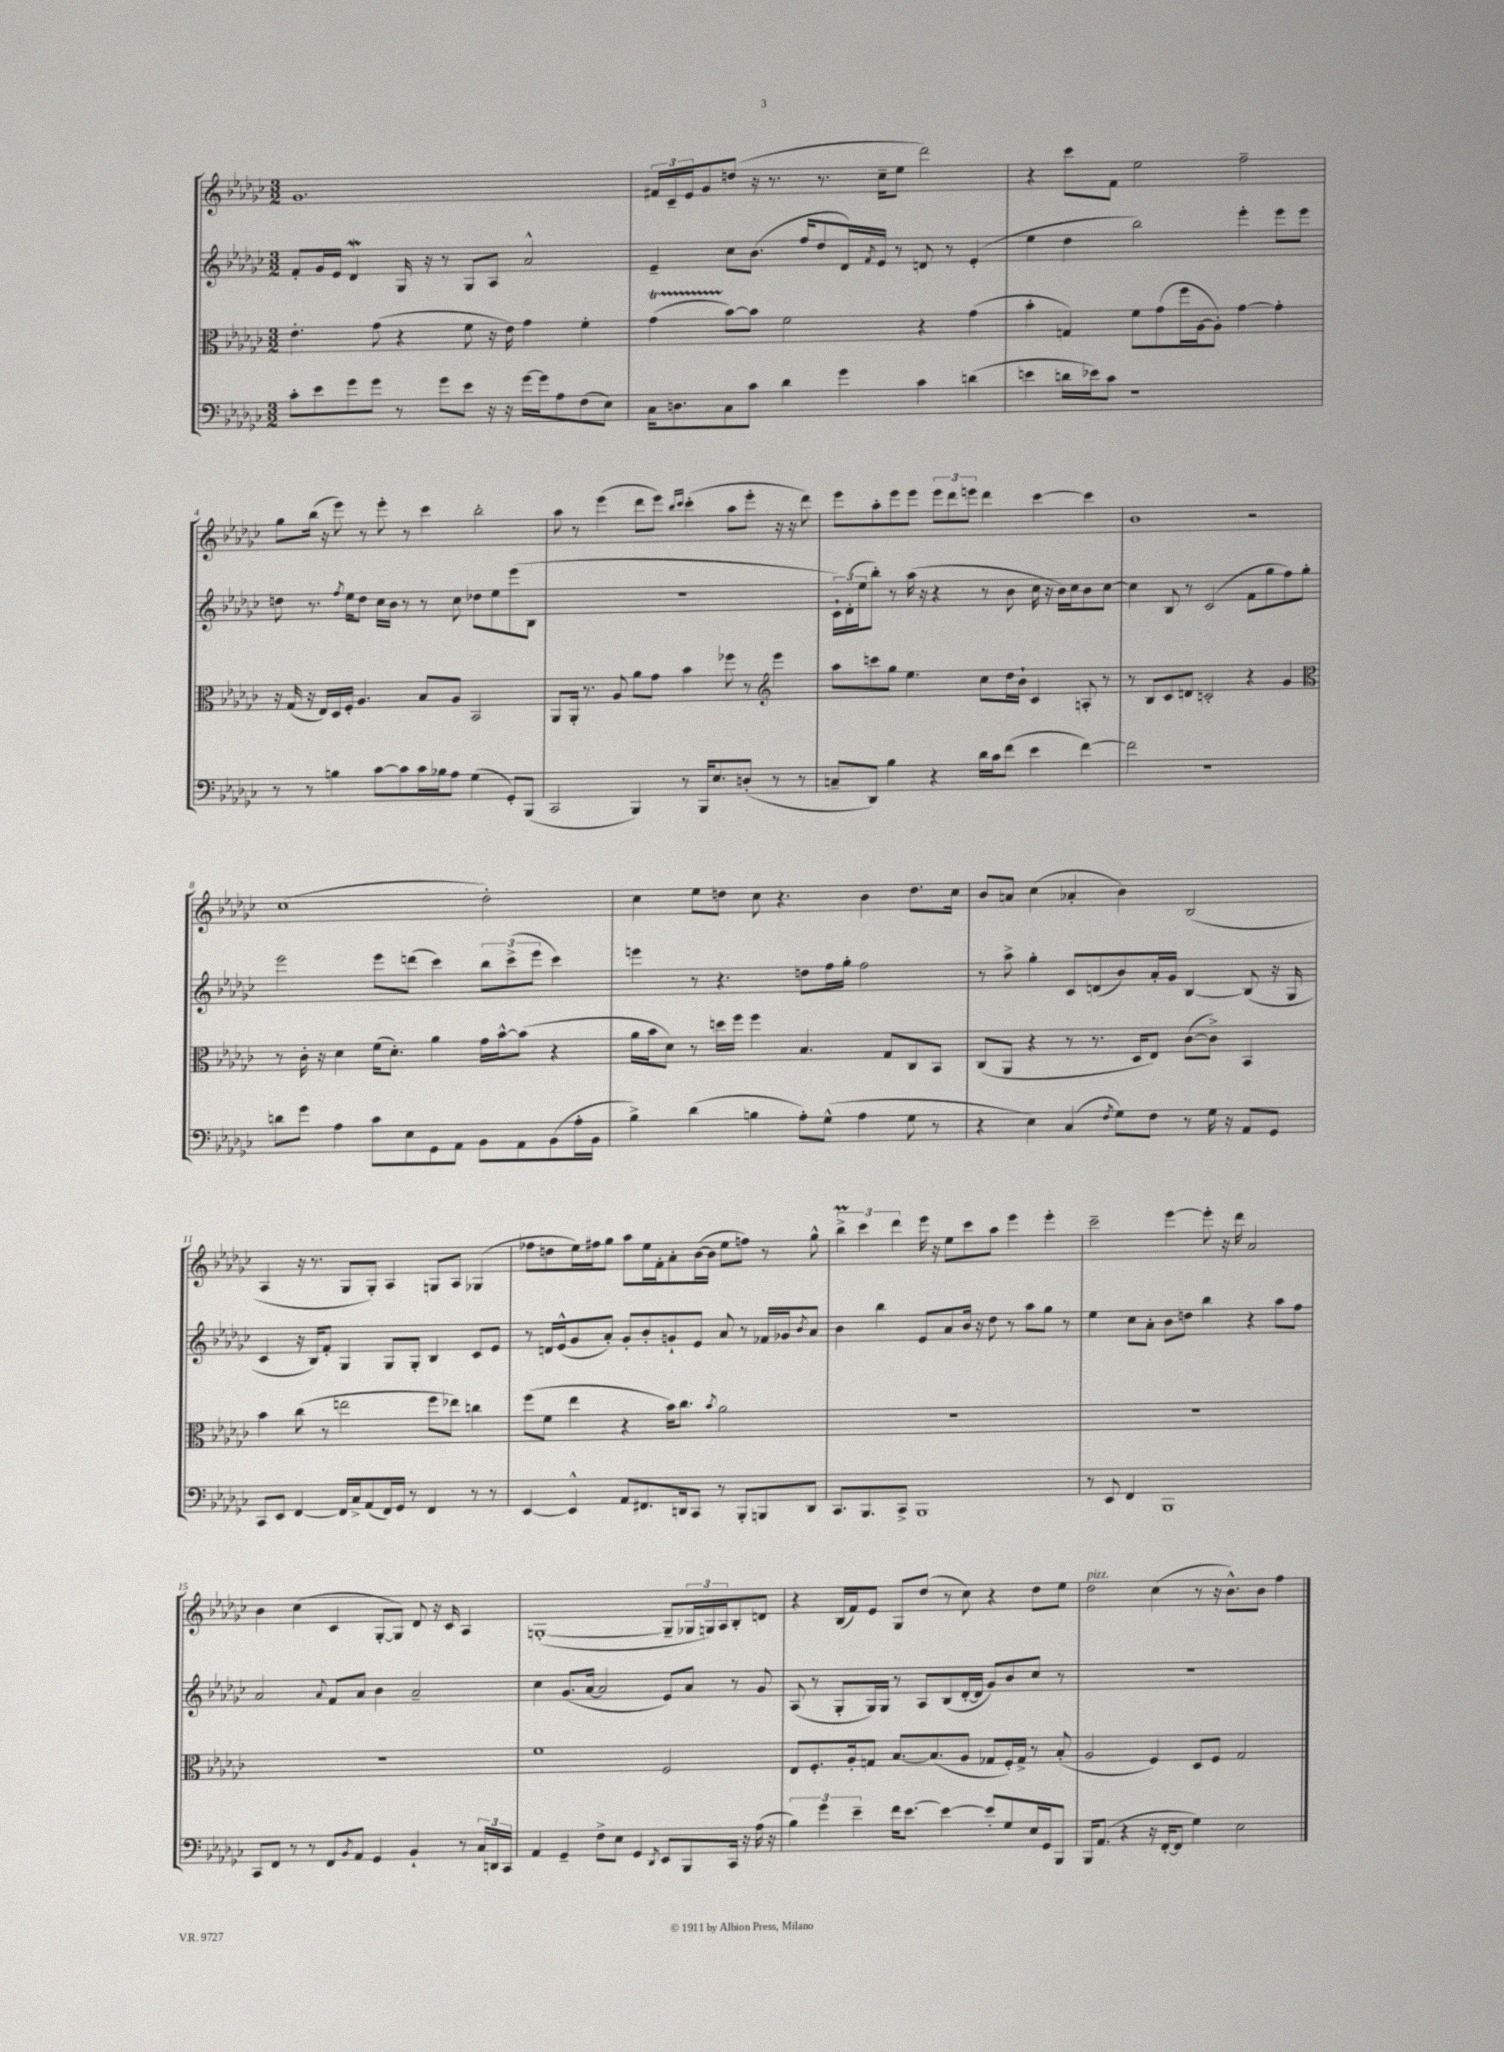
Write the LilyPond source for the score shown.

<<
\new StaffGroup <<
\new Staff = "s0" {
    \clef treble \key ges \major \numericTimeSignature \time 3/2
    ges'1. |
    \tuplet 3/2 { fis'16 ces'16-- ees'16 } ges'8 d''8( r16 r8. r8. ces''16-- ees''8 des'''2) |
    r4 ces'''8 f'8 ees''2 f''2-- |
    ges''8 bes''16( r16 ees'''8) r8 ees'''8-. r8 ces'''4 bes''2-. |
    aes''8 r8 ees'''4( des'''8 ees'''8) \grace { bes''16 ces'''16 } ces'''4-.( aes''8 ees'''8-. r16 r16 des'''8) |
    ees'''8 aes''8-. ees'''8 ees'''8 \tuplet 3/2 { ees'''8 des'''8 e'''8 } des'''4 ces'''4~ ces'''4 |
    bes'1 r2 |
    ces''1( des''2-.) |
    ces''4 ees''8 d''8 ces''8 r4. bes'4 d''8. ces''16 |
    bes'8 a'8 ces''4( aes'4-. bes'4) bes2( |
    aes4 r16 r8. ges8 ges8-.) aes4 g8 aes8 ges4( |
    fes''8 d''8 ees''16) fis''16 ges''8 aes''8 ees''16 f'16-. aes'8-. bes'16~( bes'16 ees''8 f''8) r8 ges''8-^ |
    \tuplet 3/2 { bes''4->\prall ces'''4 des'''4 } ees'''16 r16 ees''8 ces'''8 aes''8 ees'''4 ees'''4-. |
    ces'''2-- ees'''4~ ees'''8-. r16 des'''16 aes'2 |
    bes'4 ces''4( ces'4 ges8~-. ges8) des'8 r16 ces'16 aes4 |
    g1~-.( g8-- \tuplet 3/2 { ges16 g16) aes16 } bes8-. d'8 |
    r4 bes16( f'16) ees'8 ges8 des''8( r8 ces''8) r4 des''8 ees''8 |
    des''2^\markup { \italic "pizz." } ces''4( r8 r16 bes'8.-^) bes'8 f''4 \bar "|." |
}
\new Staff = "s1" {
    \clef treble \key ges \major \numericTimeSignature \time 3/2
    f'8-. ges'16 ees'16 des'4\mordent ges16 r16 r8 ges8 aes8 aes'2-^ |
    ees'4-- ces''8 bes'8.( f''16 des''8 des'16) \acciaccatura { f'8 } ees'16 r8 d'8 r8 ees'4-.( |
    ees''4 des''4 bes''2) ees'''4-. ees'''8 ees'''8 |
    d''8 r8. \acciaccatura { f''8 } ees''16 d''8 ces''16 bes'16 r8 r8 ces''8 des''8 ees''8 ees'''8( bes8 |
    R1. |
    \tuplet 3/2 { ces'16-!) des'16-.( ees''16 } bes''8-.) r8 aes''16( r16 r4 r8 bes'8 ces''16 r16 bes'16) ces''16 bes'8 ces''8~ |
    ces''4 bes8 r8 ces'2( f'8 ges''8 f''8) ges''8-. |
    ees'''2 ees'''8 d'''8( ces'''4) \tuplet 3/2 { bes''8 ces'''8->( ees'''8 } ces'''4) |
    e'''4 r8 r4. d''8 f''16 ges''16-. f''2 |
    r8 aes''8-> ges''4-. ces'8 d'8( bes'8) aes'16-. ges'16 bes4~ bes8( r16 ges16 |
    ces'4 r16 bes16) f'8-. ges4 ges8 ges8-. bes4 ces'8 ees'8 |
    r8 d'16 ees'16-^( ges'8 aes'8-.) ges'8-. bes'8-. g'8-! ees'8 aes'8 r8 fes'16 ges'16 \acciaccatura { bes'8 } aes'8 |
    bes'4 bes''4 ees'8 aes'8 bes'16 r16 des''8 r8 aes''8 ges''8 r8 |
    ees''4 ces''8 aes'8-. bes'8 d''8 bes''4 r4 aes''8 f''8 |
    aes'2 \appoggiatura { aes'8 } f'8 aes'8 bes'4 aes'2-- |
    ces''4 ges'8.( aes'16~ aes'2 ees'8) aes'8 r8 ges'8 |
    aes8( r8 ges8-. ges16) ges16 r8 aes8 bes8( des'16~-. des'16 ges'8) bes'8 ces''8 r8 |
    R1. \bar "|." |
}
\new Staff = "s2" {
    \clef alto \key ges \major \numericTimeSignature \time 3/2
    ees'4.-. ges'8( r4 f'8 r16 ees'16) ges'4 f'4-. |
    ges'4\startTrillSpan( bes'8~\stopTrillSpan) bes'8 f'2 r4 ges'4( |
    bes'4-. g4) f'8 ges'8( f''16 aes16~ aes8-.) ges'4~ ges'4-. |
    r16 ges16( r16 ees16) des16 f16-. aes4. bes8 aes8 bes,2 |
    aes,8 aes,16-. r8. aes8 aes'8 ges'8 bes'4 fes''8 r8 \clef treble ees'''4 |
    aes''8 c'''8 ges''8 ees''4. ces''8 des''16 bes'16-! ces'4 a8-. r8 |
    r8 bes8 ces'8 d'8 c'2-. r4 ges'4 |
    \clef alto r8 ces'16-. r16 des'4 f'16( des'8.-.) aes'4 ges'16 bes'16~-^ bes'8( r4 |
    aes'16 bes'16 des'8) r8 d''16 f''16 f''4 bes4. ges8 ces8 bes,8 |
    ces8( aes,8 r4 r8 r8. des16 ees8) ces'8~( ces'8->) bes,4 |
    bes'4 ces''8( r8 e''2 f''8 ees''8) c''4 |
    f''8( f'8 ees''4 r4 bes'16) ces''8. \acciaccatura { bes'8 } aes'2 |
    R1. |
    R1. |
    R1. |
    f'1 f2 |
    ees8 f8.-. aes16-. g8 bes8.~ bes8.( aes8 ges8 f16-.) ges16-> r8 bes8-.( |
    aes2 f4) des8 f8 ges2 \bar "|." |
}
\new Staff = "s3" {
    \clef bass \key ges \major \numericTimeSignature \time 3/2
    ces'8-. ees'8 ges'8 ges'8 r8 ges'8 ees'8 r16 r16 ges'16~ ges'16 aes8 f8( ees8) |
    ces16 d8. ces8 ces'8 des'4 ges'4 ces'4 d'4( |
    e'4 d'16 ees'16) ces'8 r1 |
    r8 r8 b4 ces'8~ ces'8 ces'16 bes16 aes8 ges4( ges,8-.) bes,,8( |
    ces,2 bes,,4) r8 bes,,16 ees8. d8-.( r8 r8 |
    c8-- des,8) bes4 r4 des'16 ces'16 f'8( ees'4 f'4~) |
    f'2 r1 |
    d'8 ges'8 aes4 ces'8 ees8 ges,8 aes,8 bes,8 aes,8 bes,8( aes16-. bes,16 |
    bes4->) des'4( b4 aes8-.) ges8-^( aes4 ges8 r8 |
    r4 ees4) ces4( \acciaccatura { f8 } ges8) f8 r8 ges16 r16 aes,8 ges,8 |
    ces,8 ees,8 f,4~ f,16 ces16-> aes,8( f,16) ges,16 r8 f,4 r8 r8 |
    ees,4~ ees,4-^ aes,8 fis,8. d,16 ces,8 r8 bes,,8-. b,,8 d,8 |
    ces,8. bes,,8. ces,8-> bes,,1 |
    r8 ees,8 f,4 bes,,1 |
    ces,8 f,8 r8 r8 f,8 \acciaccatura { bes,8 } aes,8 ges,4 bes,4-! r8 \tuplet 3/2 { ces16 d,16 ces,16 } |
    aes,4 ges,4-- f8-> ees8 ges,4 \acciaccatura { des,8 } ees,8 bes,,8 ces,16 r16 aes16( r16 |
    \tuplet 3/2 { bes4) ges'4 ees'4-- } f'16 ees'8.~ ees'4~ ees'8-. ges8 ees16 ges,16 bes,,8 |
    bes,,16 aes,8.( r4 r16 f,16~-. f,8 ges4) ees2 \bar "|." |
}
>>
>>
